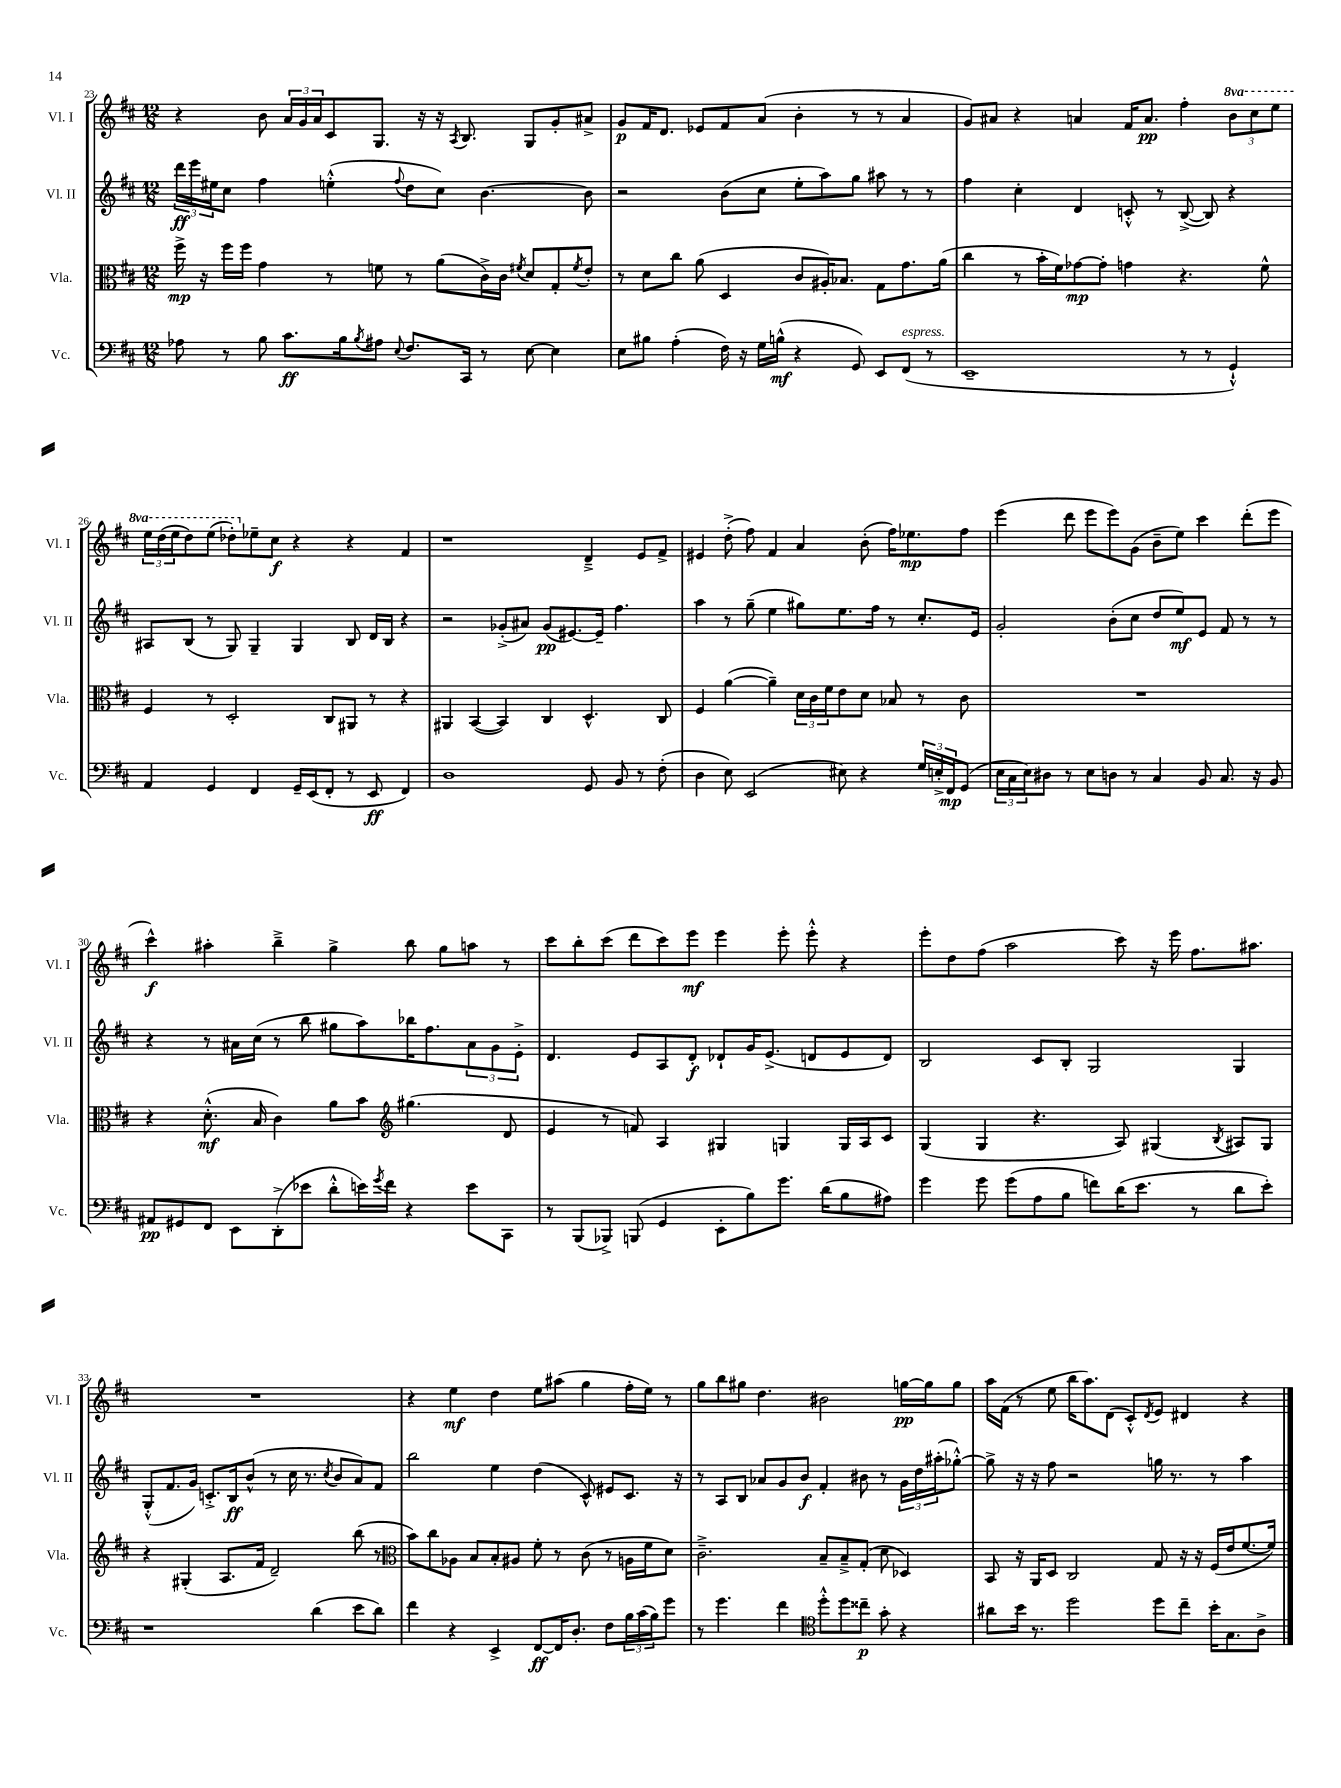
<<
\new StaffGroup <<
\new Staff = "s0" \with { instrumentName = "Vl. I" shortInstrumentName = "Vl. I" } {
    \clef treble \key d \major \numericTimeSignature \time 12/8 \set Staff.ottavationMarkups = #ottavation-simple-ordinals
    r4 b'8 \tuplet 3/2 { a'16 g'16 a'16 } cis'8 g8. r16 r16 \acciaccatura { a8 } b8. g8 g'8-. ais'8-> |
    g'8\p fis'16 d'8. ees'8 fis'8 a'8( b'4-. r8 r8 a'4 |
    g'8) ais'8 r4 a'4 fis'16 a'8.\pp fis''4-. \tuplet 3/2 { \ottava #1 b''8 cis'''8 e'''8 } |
    \tuplet 3/2 { e'''16 d'''16( e'''16 } d'''8) e'''8( des'''8-.) \ottava #0 ees''8-- cis''8\f r4 r4 fis'4 |
    r1 d'4---> e'8 fis'8-> |
    eis'4 d''8-.->( fis''8) fis'4 a'4 b'8-.( fis''16) ees''8.\mp fis''8 |
    e'''4( d'''8 e'''8 e'''8) g'8( b'8-- e''8) cis'''4 d'''8-.( e'''8 |
    cis'''4-^\f) ais''4-. b''4---> g''4-> b''8 g''8 a''8 r8 |
    cis'''8 b''8-. cis'''8( d'''8 cis'''8) e'''8\mf e'''4 e'''8-. e'''8-.-^ r4 |
    e'''8-. d''8 fis''8( a''2 cis'''8) r16 e'''16 fis''8. ais''8. |
    R1. |
    r4 e''4\mf d''4 e''8 ais''8( g''4 fis''16-. e''16) r8 |
    g''8 b''8 gis''8 d''4. bis'2 g''16~\pp g''16 g''8 |
    a''16 fis'16( r8 e''8 b''16 a''8.) d'8( cis'8-.-^) \acciaccatura { d'8 } e'8 dis'4 r4 \bar "|." |
}
\new Staff = "s1" \with { instrumentName = "Vl. II" shortInstrumentName = "Vl. II" } {
    \clef treble \key d \major \numericTimeSignature \time 12/8
    \tuplet 3/2 { d'''16\ff e'''16 eis''16 } cis''8 fis''4 e''4-.-^( \appoggiatura { fis''8 } d''8 cis''8) b'4.~ b'8 |
    r2 b'8( cis''8 e''8-. a''8) g''8 ais''8 r8 r8 |
    fis''4 cis''4-. d'4 c'8-.-^ r8 b8~->( b8) r4 |
    ais8 b8( r8 g8) g4-- g4 b8 d'16 b16 r4 |
    r2 ges'8-.->( ais'8) ges'8\pp( eis'8.~) eis'16-- fis''4. |
    a''4 r8 g''8--( e''4 gis''8) e''8. fis''16 r8 cis''8.-. e'16 |
    g'2-. b'8-.( cis''8 d''8 e''8\mf) e'8 fis'8 r8 r8 |
    r4 r8 ais'16 cis''16( r8 b''8 gis''8 a''8) bes''16 fis''8. \tuplet 3/2 { ais'8 g'8 e'8-.-> } |
    d'4. e'8 a8 d'8-.\f des'8-! g'16 e'8.->( d'8 e'8 d'8) |
    b2 cis'8 b8-. g2 g4 |
    g8-.-^( fis'8. g'16) c'8.-.-> b16\ff b'8-^( r8 cis''16 r8. \acciaccatura { cis''8 } b'8 a'8) fis'8 |
    b''2 e''4 d''4( cis'8-^) eis'8 cis'8. r16 |
    r8 a8 b8 aes'8 g'8 b'8\f fis'4-. bis'8 r8 \tuplet 3/2 { g'16 d''16 ais''16-.( } ges''8~-.-^) |
    ges''8-> r16 r16 fis''8 r2 g''16 r8. r8 a''4 \bar "|." |
}
\new Staff = "s2" \with { instrumentName = "Vla." shortInstrumentName = "Vla." } {
    \clef alto \key d \major \numericTimeSignature \time 12/8
    fis''16->\mp r16 fis''16 fis''16 g'4 r8 f'8 r8 a'8( cis'16->) cis'16 \acciaccatura { fis'8 } d'8 g8-. \acciaccatura { fis'8 } e'8-. |
    r8 d'8 cis''8 a'8( d4 cis'8 ais16-.) bes8. g8 g'8. a'16( |
    cis''4 r8 b'16-. fis'16) ges'8~\mp ges'8-. g'4 r4. fis'8-^ |
    fis4 r8 d2-. cis8 ais,8 r8 r4 |
    ais,4 b,4~( b,4) cis4 d4.-^ cis8 |
    fis4 a'4~( a'4--) \tuplet 3/2 { d'16 cis'16 fis'16 } e'8 d'8 bes8 r8 cis'8 |
    R1. |
    r4 d'8.-.-^\mf( b16 cis'4) a'8 b'8 \clef treble gis''4.( d'8 |
    e'4 r8 f'8) a4 gis4 g4 g16 a16 cis'8 |
    g4( g4 r4. a8) gis4( \acciaccatura { b8 } ais8) gis8 |
    r4 gis4-.( a8. fis'16 d'2--) b''8( r8 |
    \clef alto b'8) cis''8 aes8 b8 b8-. ais8 fis'8-. r8 cis'8( r8 a16 fis'16 d'8) |
    cis'2.---> b8-- b8---> g8-.( d'8 des4) |
    b,8 r16 a,16 d8 cis2 g8 r16 r16 fis16( e'16 fis'8.~ fis'16) \bar "|." |
}
\new Staff = "s3" \with { instrumentName = "Vc." shortInstrumentName = "Vc." } {
    \clef bass \key d \major \numericTimeSignature \time 12/8
    aes8 r8 b8 cis'8.\ff b16 \acciaccatura { b8 } ais8 \appoggiatura { e8 } fis8. cis,16 r8 e8~ e4 |
    e8 bis8 a4-.( fis16) r16 g16 b16-^\mf( r4 g,8) e,8 fis,8^\markup { \italic "espress." }( r8 |
    e,1-- r8 r8 g,4-!-^) |
    a,4 g,4 fis,4 g,16-- e,16( fis,8-. r8 e,8\ff fis,4) |
    d1 g,8 b,8 r8 fis8-.( |
    d4 e8) e,2( eis8) r4 \tuplet 3/2 { g16 e16-.-> fis,16\mp } g,8( |
    \tuplet 3/2 { e16 cis16 e16) } dis8 r8 e8 d8 r8 cis4 b,8 cis8. r16 b,8 |
    ais,8\pp gis,8 fis,8 e,8 d,8-.->( ees'8 d'8-.-^ e'16) \acciaccatura { g'8 } fis'16 r4 e'8 cis,8 |
    r8 b,,8( bes,,8->) b,,8( g,4 e,8-. b8) g'8. d'16( b8 ais8) |
    g'4 g'8 g'8( a8 b8 f'8) d'16( e'8. r8 d'8 e'8-.) |
    r1 d'4( e'8 d'8) |
    fis'4 r4 e,4-> fis,8~\ff fis,16 d8.-. fis8 \tuplet 3/2 { b16 cis'16( b16) } g'8 |
    r8 g'4. fis'4 \clef tenor d''8-.-^ d''8 cisis''8--\p g'8-. r4 |
    ais'8 b'16 r8. d''2 d''8 cis''8-- b'16-. g8. a8-> \bar "|." |
}
>>
>>
\layout { \context { \Score currentBarNumber = #23 } }
